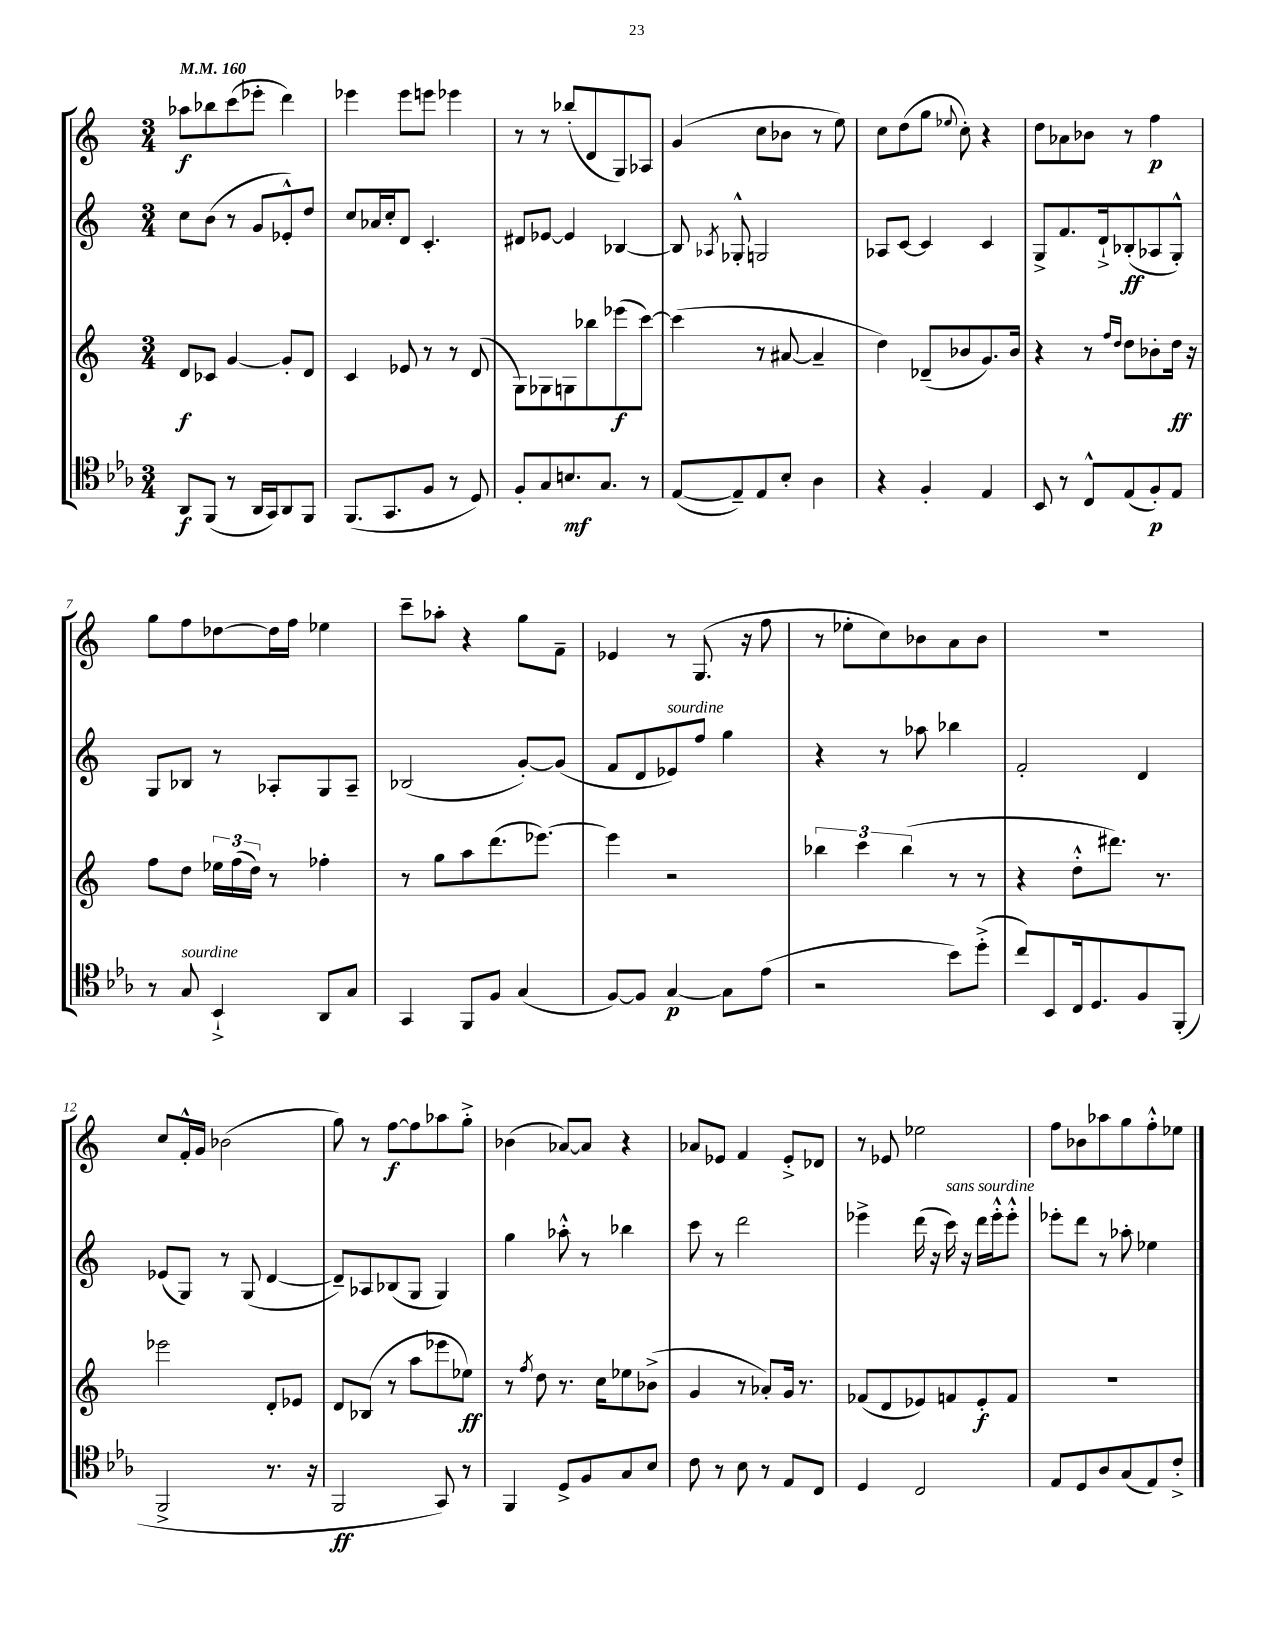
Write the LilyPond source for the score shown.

<<
\new StaffGroup <<
\new Staff = "s0" {
    \clef treble \key c \major \numericTimeSignature \time 3/4 \tempo 4 = 160
    \autoBeamOff aes''8[\f bes''8 c'''8( ees'''8]-. d'''4) |
    ees'''4 ees'''8[ e'''8] ees'''4 |
    r8 r8 bes''8[-.( d'8 g8) aes8] |
    g'4( c''8[ bes'8] r8 e''8) |
    c''8[ d''8( g''8] \appoggiatura { ees''8 } c''8-.) r4 |
    d''8[ aes'8 bes'8] r8 f''4\p |
    g''8[ f''8 des''8~ des''16 f''16] ees''4 |
    c'''8[-- aes''8]-. r4 g''8[ f'8]-- |
    ees'4 r8 g8.( r16 f''8 |
    r8 ees''8[-. c''8) bes'8 a'8 bes'8] |
    R2. |
    c''8[ f'16-.-^ g'16] bes'2( |
    g''8) r8 f''8[~\f f''8 aes''8 g''8]-.-> |
    bes'4( aes'8[~) aes'8] r4 |
    aes'8[ ees'8] f'4 ees'8[-.-> des'8] |
    r8 ees'8 ees''2 |
    f''8[ bes'8 aes''8 g''8 f''8-.-^ ees''8] \bar "|." |
}
\new Staff = "s1" {
    \clef treble \key c \major \numericTimeSignature \time 3/4
    \autoBeamOff c''8[ b'8]( r8 g'8[ ees'8-.-^) d''8] |
    c''8[ aes'16 c''16-. d'8] c'4.-. |
    dis'8[ ees'8]~ ees'4 bes4~ |
    bes8 \acciaccatura { aes8 } ges8-.-^ g2 |
    aes8[ c'8]~ c'4 c'4 |
    g8[-> f'8. d'16-!-> bes8-.\ff( aes8 g8]-.-^) |
    g8[ bes8] r8 aes8[-. g8 aes8]-- |
    bes2( g'8[~-.) g'8]( |
    f'8[ d'8 ees'8^\markup { \italic "sourdine" }) f''8] g''4 |
    r4 r8 aes''8 bes''4 |
    f'2-. d'4 |
    ees'8[( g8]) r8 g8( d'4~ |
    d'8[--) aes8 bes8( g8] g4) |
    g''4 aes''8-.-^ r8 bes''4 |
    c'''8 r8 d'''2 |
    ees'''4-> d'''16( r16 c'''16^\markup { \italic "sans sourdine" }) r16 d'''16[ ees'''16-.-^ ees'''8]-.-^ |
    ees'''8[-. d'''8] r8 aes''8-. ees''4 \bar "|." |
}
\new Staff = "s2" {
    \clef treble \key c \major \numericTimeSignature \time 3/4
    \autoBeamOff d'8[\f ces'8] g'4~ g'8[-. d'8] |
    c'4 ees'8 r8 r8 d'8( |
    g8[) ges8 g8 bes''8 ees'''8\f( c'''8]~) |
    c'''4( r8 ais'8~ ais'4-- |
    d''4) des'8[--( bes'8 g'8.) bes'16] |
    r4 r8 \grace { f''16[ d''16] } d''8[ bes'8-. d''16]\ff r16 |
    f''8[ d''8] \tuplet 3/2 { ees''16[ f''16( d''16]) } r8 fes''4-. |
    r8 g''8[ a''8 d'''8.( ees'''8.]~) |
    ees'''4 r2 |
    \tuplet 3/2 { bes''4 c'''4 bes''4( } r8 r8 |
    r4 d''8[-.-^ dis'''8.]) r8. |
    ees'''2 d'8[-. ees'8] |
    d'8[ bes8]( r8 a''8[ ees'''8 ees''8]\ff) |
    r8 \acciaccatura { f''8 } d''8 r8. c''16[ ees''8 bes'8]->( |
    g'4 r8 aes'8[-.) g'16] r8. |
    fes'8[( d'8 ees'8) f'8 ees'8-.\f f'8] |
    R2. \bar "|." |
}
\new Staff = "s3" {
    \clef tenor \key ees \major \numericTimeSignature \time 3/4
    \autoBeamOff aes,8[\f f,8]( r8 aes,16[ g,16) aes,8 f,8] |
    f,8.[( g,8. f8] r8 d8) |
    f8[-. g8 b8.\mf g8.] r8 |
    ees8[~( ees8--) ees8 bes8]-. aes4 |
    r4 f4-. ees4 |
    bes,8 r8 c8[-^ ees8( f8-.\p) ees8] |
    r8 g8^\markup { \italic "sourdine" } bes,4-!-> aes,8[ g8] |
    g,4 f,8[ f8] g4( |
    f8[~) f8] g4~\p g8[ ees'8]( |
    r2 bes'8[) d''8]-.->( |
    c''8[) bes,8 c16 d8. f8 f,8]-.( |
    f,2-> r8. r16 |
    f,2\ff g,8) r8 |
    f,4 d8[-> f8 g8 bes8] |
    c'8 r8 bes8 r8 ees8[ c8] |
    d4 c2 |
    ees8[ d8 aes8 g8( ees8) c'8]-.-> \bar "|." |
}
>>
>>
